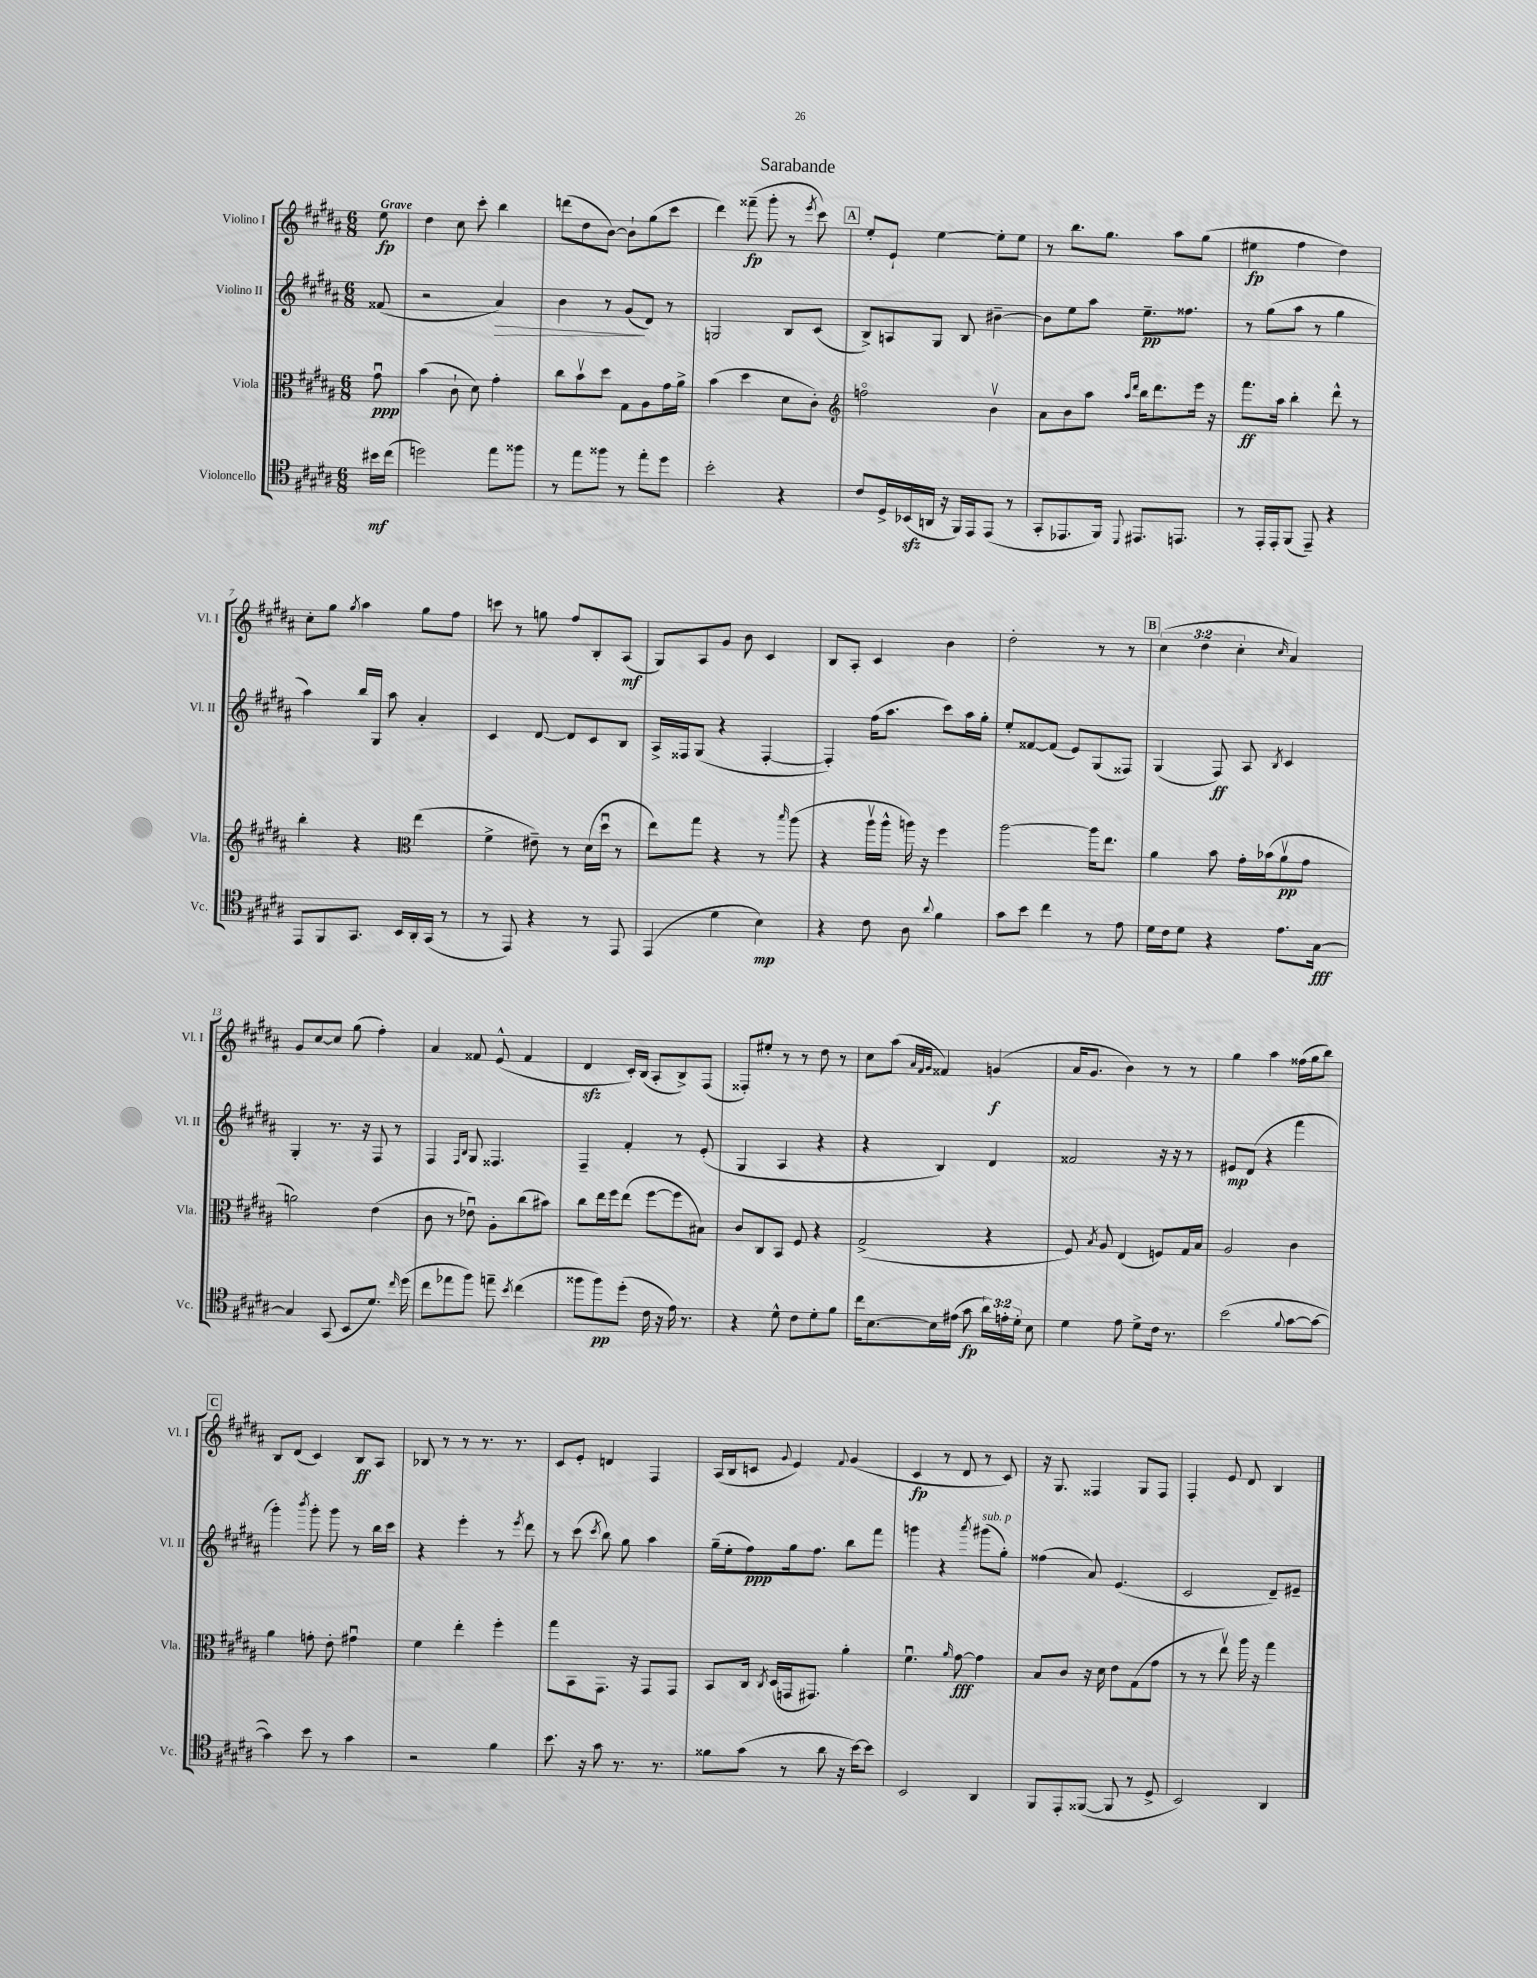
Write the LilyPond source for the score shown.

\header { title = "Sarabande" }
<<
\new StaffGroup <<
\new Staff = "s0" \with { instrumentName = "Violino I" shortInstrumentName = "Vl. I" } {
    \clef treble \key b \major \numericTimeSignature \time 6/8 \override Staff.TupletNumber.text = #tuplet-number::calc-fraction-text \partial 8 \tempo "Grave"
    \autoBeamOff e''8\fp |
    dis''4 cis''8 cis'''8-. b''4 |
    d'''8[( dis''8 b'8]~) b'8[-! gis''8( cis'''8] |
    dis'''4) fisis'''8--\fp( gis'''8-. r8 \acciaccatura { e'''8 } cis'''8) |
    \mark \markup { \box "A" } e''8[-. e'8]-! e''4~ e''8[-. e''8] |
    r8 b''8.[ gis''8.] ais''8[ gis''8]( |
    eis''4\fp fis''4 dis''4) |
    cis''8[-. gis''8] \acciaccatura { gis''8 } ais''4 gis''8[ fis''8] |
    c'''8 r8 g''8 fis''8[ b8-. ais8]\mf( |
    gis8[) ais8 gis'8] b'8 cis'4 |
    b8[ ais8]-. cis'4 b'4 |
    dis''2-. r8 r8 |
    \mark \markup { \box "B" } \tuplet 3/2 { cis''4( dis''4 cis''4-. } \grace { cis''16 } ais'4) |
    gis'8[ cis''8~ cis''8] gis''8( fis''4-.) |
    ais'4 fisis'8 e'8-^( fisis'4 |
    dis'4\sfz cis'16[-.) b16]( ais8[-. b8->) fis8]( |
    fisis8[-.) eis''8]-. r8 r8 dis''8 r8 |
    cis''8[ ais''8]( \grace { ais'32[ fis'32 gis'32] } fisis'4) g'4\f( |
    ais'16[ gis'8.] b'4) r8 r8 |
    gis''4 ais''4 fisis''16[( gis''16 b''8]) |
    \mark \markup { \box "C" } b8[ dis'8]( cis'4) b8[\ff ais8] |
    bes8 r8 r8 r8. r8. |
    cis'8[ e'8]-. d'4 fis4 |
    ais16[( b16 c'8] \appoggiatura { gis'8 } e'4) \appoggiatura { fis'8 } gis'4( |
    cis'4\fp r8 dis'8 r8 cis'8) |
    r16 gis8. fisis4 gis8[ fisis8] |
    fis4-. e'8 dis'8 b4 \bar "|." |
}
\new Staff = "s1" \with { instrumentName = "Violino II" shortInstrumentName = "Vl. II" } {
    \clef treble \key b \major \numericTimeSignature \time 6/8 \partial 8
    \autoBeamOff fisis'8( |
    r2 ais'4\>) |
    b'4 r8 gis'8[\!( dis'8]) r8 |
    g2 b8[ cis'8]( |
    \mark \markup { \box "A" } b8[->) a8 gis8] b8 bis'4~-- |
    bis'8[ e''8 ais''8] e''8.[--\pp fisis''8.] |
    r8 gis''8[( ais''8] r8 gis''4 |
    ais''4) b''16[ gis16] ais''8 ais'4-. |
    cis'4 dis'8~ dis'8[ cis'8 b8] |
    ais16[-> fisis16 gis8]( r4 fisis4~-. |
    fisis4-.) fis''16[( ais''8.] cis'''8[) ais''16 gis''16]-. |
    e''8[-. fisis'8~ fisis'8]( e'8[) gis8( fisis8]) |
    \mark \markup { \box "B" } gis4( fis8\ff) ais8 \acciaccatura { b8 } cis'4 |
    gis4-. r8. r16 fis8 r8 |
    fis4 \grace { fis16[ b16] } gis8 fisis4. |
    fis4-- fis'4-. r8 e'8-.( |
    gis4 ais4 r4 |
    r4 b4) dis'4 |
    fisis'2 r16 r16 r8 |
    eis'8[\mp dis'8]( r4 fis'''4 |
    \mark \markup { \box "C" } gis'''4-.) \acciaccatura { b'''8 } gis'''8-. gis'''8 r8 b''16[ cis'''16] |
    r4 e'''4-. r8 \acciaccatura { e'''8 } dis'''8 |
    r8 cis'''8( \acciaccatura { cis'''8 } b''8) gis''8 ais''4 |
    gis''16[--( e''16-. fis''8\ppp) gis''16 fis''8.] b''8[ fis'''8] |
    g'''4 r4 \acciaccatura { ais'''8 } gis'''8[^\markup { \italic "sub. p" }( gis''8]-.) |
    fisis''4( ais'8) e'4.( |
    cis'2 dis'8[--) eis'8]-- \bar "|." |
}
\new Staff = "s2" \with { instrumentName = "Viola" shortInstrumentName = "Vla." } {
    \clef alto \key b \major \numericTimeSignature \time 6/8 \partial 8
    \autoBeamOff gis'8\downbow\ppp |
    b'4( cis'8-! dis'8) gis'4-. |
    cis''8[ b'8\upbow dis''8] gis8[ ais8 gis'16 ais'16]-> |
    b'4( dis''4 dis'8[ cis'8]-.) |
    \mark \markup { \box "A" } \clef treble f''2\flageolet b'4\upbow |
    ais'8[ b'8 ais''8] \grace { ais''16[ dis'''16] } b''16[ dis'''8. e'''16] r16 |
    fis'''8.[\ff ais''16] b''4-. dis'''8-^ r8 |
    b''4-. r4 \clef alto e''4( |
    fis'4-> eis'8--) r8 dis'16[( dis''16]\downbow r8 |
    e''8[) gis''8] r4 r8 \grace { b''16 } ais''8( |
    r4 ais''16[\upbow ais''16]-^ a''16) r16 fis''4 |
    ais''2~ ais''16[ e''8.] |
    \mark \markup { \box "B" } ais'4 b'8 gis'16[-. bes'16( ais'8\upbow\pp gis'8] |
    a'2) e'4( |
    cis'8 r8 ees'8\downbow) ais8[-. cis''8( bis'8]) |
    cis''8[ e''16 fis''16 e''8]( fis''8[~ fis''8 bis8]) |
    cis'8[ cis8 b,8] fis8 r4 |
    gis2->( r4 |
    fis8) \acciaccatura { b8 } ais8 e4( f8[) gis16 b16] |
    ais2 cis'4 |
    \mark \markup { \box "C" } ais'4 g'8-. e'8-. gis'4\downbow |
    fis'4 e''4-. fis''4-. |
    gis''8[ b,8 gis,8.] r16 gis,8[ gis,8] |
    b,8[ cis16] \acciaccatura { cis8 } dis16[( g,16 gis,8.]) ais'4-. |
    fis'4.\downbow \grace { ais'16 } gis'8~\fff gis'4 |
    b8[ cis'8] r16 dis'16 e'8[ gis8( gis'8] |
    r8 r8 e''8\upbow) ais''16 r16 gis''4 \bar "|." |
}
\new Staff = "s3" \with { instrumentName = "Violoncello" shortInstrumentName = "Vc." } {
    \clef tenor \key b \major \numericTimeSignature \time 6/8 \override Staff.TupletNumber.text = #tuplet-number::calc-fraction-text \partial 8
    \autoBeamOff bis'16[\mf cis''16]( |
    d''2) e''8[ fisis''8] |
    r8 e''8[ fisis''8] r8 e''8[-. dis''8] |
    b'2-. r4 |
    \mark \markup { \box "A" } cis'8[ dis16-> bes,16\sfz( a,16] r16 fis,16[) e,16 e,8]( r8 |
    gis,8[-. ees,8. fis,16]) \appoggiatura { dis,8 } eis,8.[ e,8.] |
    r8 e,16[-. e,16-. fis,8]( e,8--) r4 |
    e,8[ fis,8 gis,8.] b,16[ ais,16-. gis,16]( r8 |
    r8 e,8) r4 r8 e,8 |
    e,4( dis'4 b4\mp) |
    r4 cis'8 ais8 \appoggiatura { ais'8 } fis'4 |
    gis'8[ b'8] cis''4 r8 e'8 |
    \mark \markup { \box "B" } dis'16[ cis'16 dis'8] r4 e'8.[ gis16]~\fff |
    gis4 gis,8( b,8[ dis'8.]) \grace { cis''16 } dis''16( |
    cis''8[ ees''8 fis''8]) e''8-- \acciaccatura { b'8 } cis''4( |
    fisis''8[ fisis''8\pp) dis''8]-.( cis'16 r16 e'16) r8. |
    r4 dis'8-^ cis'8[ dis'8-. fis'8] |
    cis''16[ b8.~ b16 eis'16]( gis'8\fp \tuplet 3/2 { ais'16[) e'16-. dis'16]-. } b8 |
    dis'4 e'8 dis'8[-> cis'16] r8. |
    b'2( \appoggiatura { fis'8 } gis'8[~ gis'8]~ |
    \mark \markup { \box "C" } gis'4) b'8 r8 gis'4 |
    r2 fis'4 |
    b'8. r16 gis'8 r8. r8. |
    fisis'8[ gis'8]( r8 ais'8 r16 b'16[~) b'8] |
    b,2 ais,4 |
    fis,8[ e,8-. fisis,8]~( fisis,8 r8 dis8-> |
    b,2) ais,4 \bar "|." |
}
>>
>>
